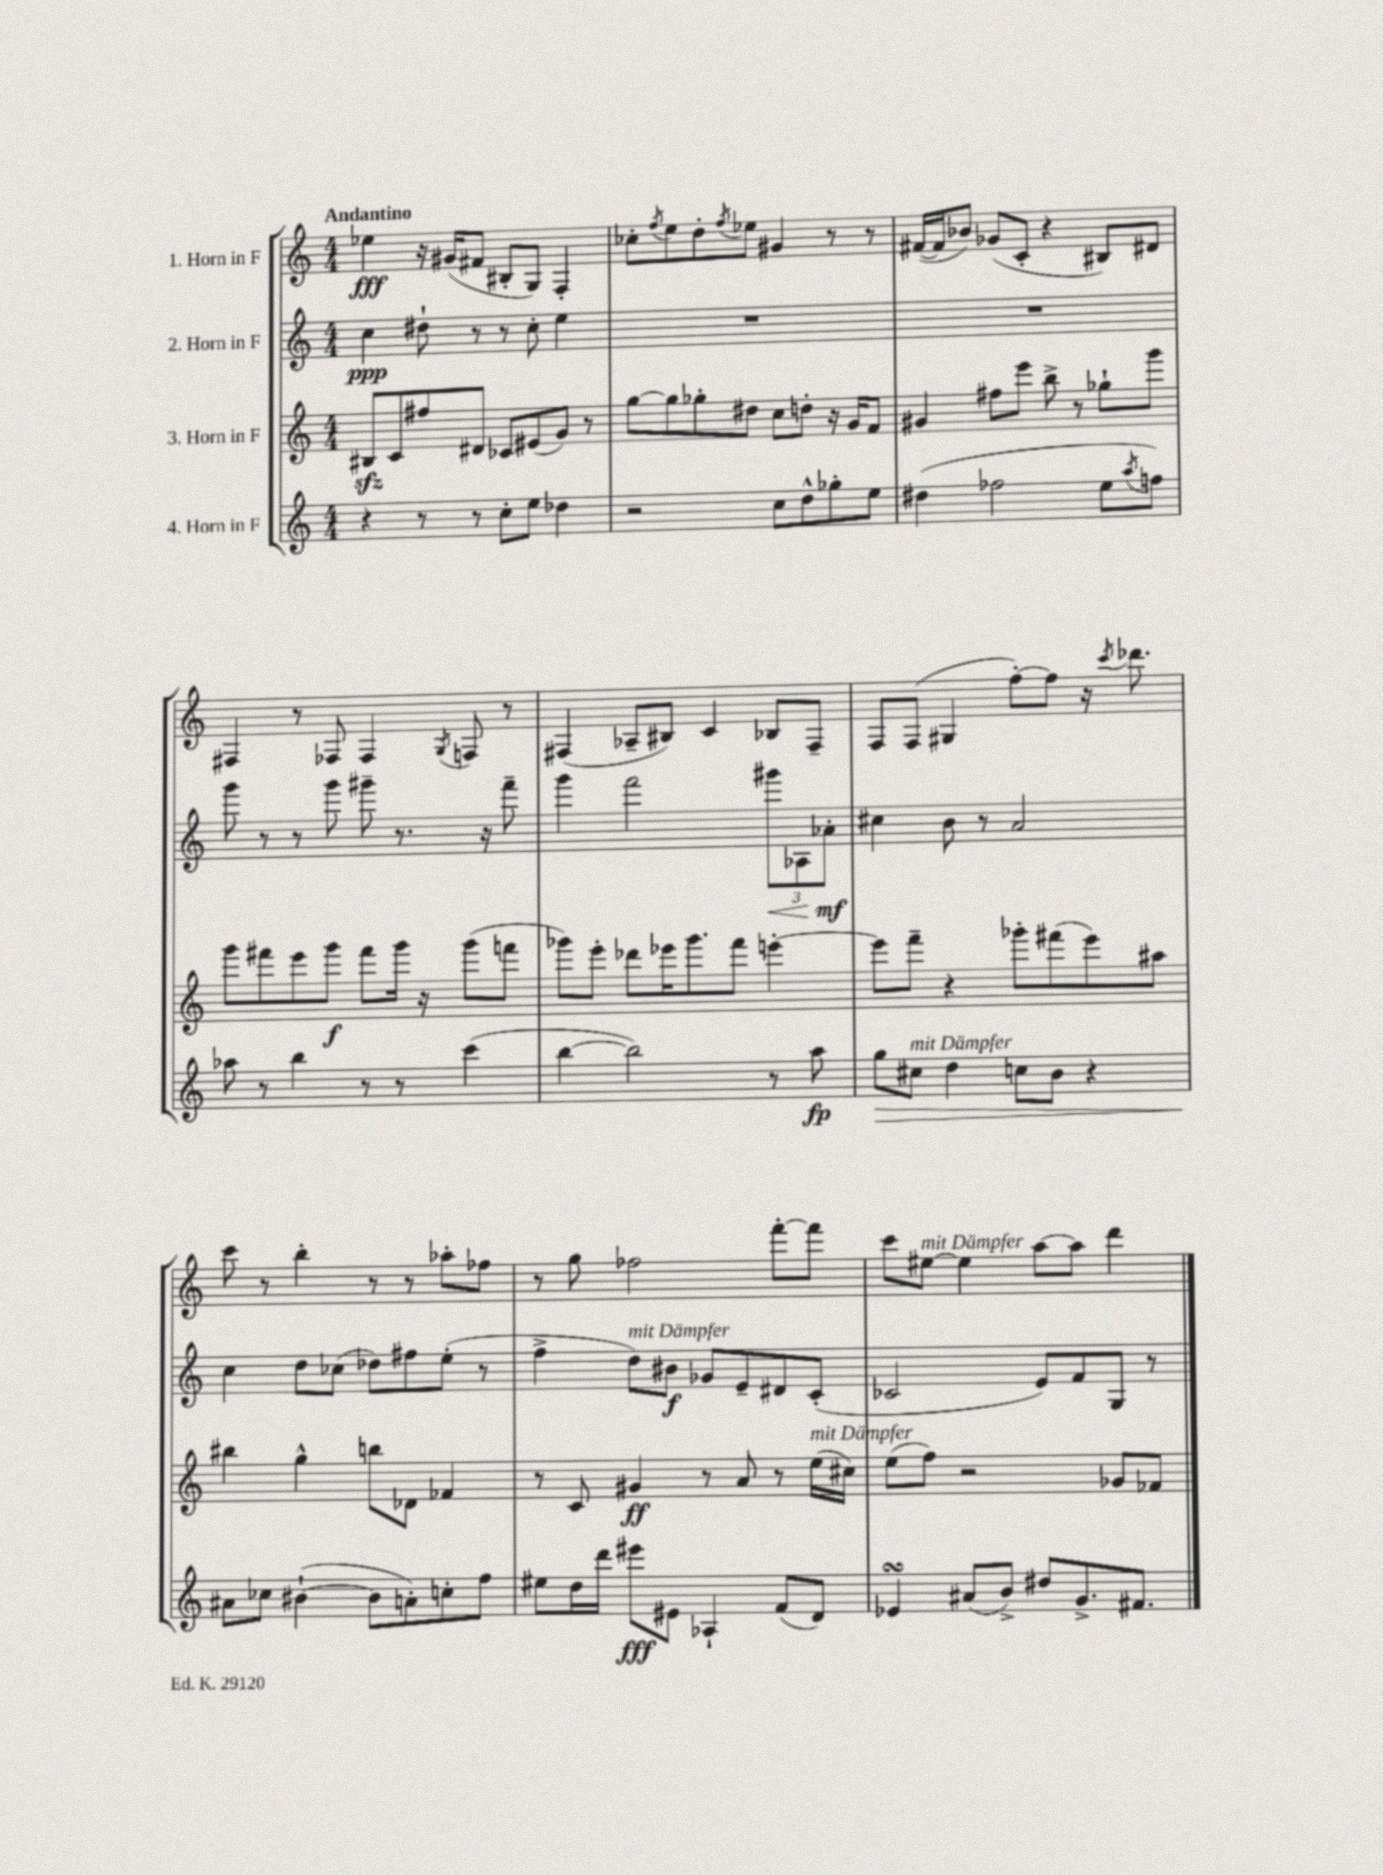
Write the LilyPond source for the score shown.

<<
\new StaffGroup <<
\new Staff = "s0" \with { instrumentName = "1. Horn in F" } {
    \clef treble \key c \major \numericTimeSignature \time 4/4 \tempo "Andantino"
    ees''4\fff r16 gis'16( fis'8 bis8-. g8) f4-. |
    ces''8-. \acciaccatura { f''8 } e''8 d''8-. \acciaccatura { f''8 } ees''8 gis'4 r8 r8 |
    fis'16~( fis'16 bes'8) ges'8( c'8-. r4 bis8) dis'8 |
    fis4 r8 fes8 fes4 \acciaccatura { g8 } f8 r8 |
    fis4( aes8-- bis8) c'4 bes8 fis8-- |
    f8 f8( gis4 f''8~-.) f''8 r16 \acciaccatura { c'''8 } des'''8. |
    c'''8 r8 b''4-. r8 r8 aes''8-. fes''8 |
    r8 g''8 fes''2 f'''8~-. f'''8 |
    c'''8 eis''8~^\markup { \italic "mit Dämpfer" } eis''4 a''8~ a''8 d'''4 \bar "|." |
}
\new Staff = "s1" \with { instrumentName = "2. Horn in F" } {
    \clef treble \key c \major \numericTimeSignature \time 4/4
    c''4\ppp dis''8-! r8 r8 c''8-. e''4 |
    R1 |
    R1 |
    g'''8 r8 r8 g'''8 gis'''8-- r8. r16 f'''8-- |
    g'''4 f'''2 \tuplet 3/2 { gis'''8\< aes8 aes'8-.\mf\! } |
    cis''4 b'8 r8 a'2 |
    c''4 d''8 ces''8( des''8) fis''8 e''8-.( r8 |
    f''4-> d''8^\markup { \italic "mit Dämpfer" }) bis'8\f ges'8 e'8-- dis'8 c'8-.( |
    ces'2 e'8) f'8 g8 r8 \bar "|." |
}
\new Staff = "s2" \with { instrumentName = "3. Horn in F" } {
    \clef treble \key c \major \numericTimeSignature \time 4/4
    bis8\sfz c'8 fis''8 dis'8 ces'8 eis'8( g'8) r8 |
    g''8~ g''8 ges''8-. dis''8 c''8 d''8-. r16 g'16 f'8 |
    gis'4 fis''8 e'''8 b''8-> r8 ges''8-! g'''8 |
    g'''8 fis'''8 e'''8 g'''8\f fis'''8 g'''16 r16 g'''8( f'''8 |
    ges'''8) e'''8-. des'''8 ees'''16 ges'''8. f'''8 e'''4~-. |
    e'''8 f'''8-- r4 ges'''8-. fis'''8( e'''8) ais''8 |
    bis''4 g''4-^ b''8 des'8 fes'4 |
    r8 c'8 gis'4\ff r8 a'8 r8 e''16^\markup { \italic "mit Dämpfer" }( cis''16) |
    e''8( f''8) r2 ges'8 fes'8 \bar "|." |
}
\new Staff = "s3" \with { instrumentName = "4. Horn in F" } {
    \clef treble \key c \major \numericTimeSignature \time 4/4
    r4 r8 r8 c''8-. e''8 des''4 |
    r2 c''8 d''8-^ ges''8-. e''8 |
    dis''4( fes''2 e''8 \acciaccatura { a''8 } f''8) |
    aes''8 r8 b''4 r8 r8 c'''4( |
    b''4~ b''2) r8 a''8\fp |
    g''8\> cis''8^\markup { \italic "mit Dämpfer" } d''4 c''8 b'8 r4 |
    ais'8\! ces''8 bis'4~-!( bis'8 a'8-.) c''8-. f''8 |
    eis''8 d''16 d'''16 eis'''8\fff eis'8 aes4-! f'8( d'8) |
    ees'4\turn ais'8( b'8->) dis''8 g'8.-> fis'8. \bar "|." |
}
>>
>>
\layout { \context { \Score \remove "Bar_number_engraver" } }
